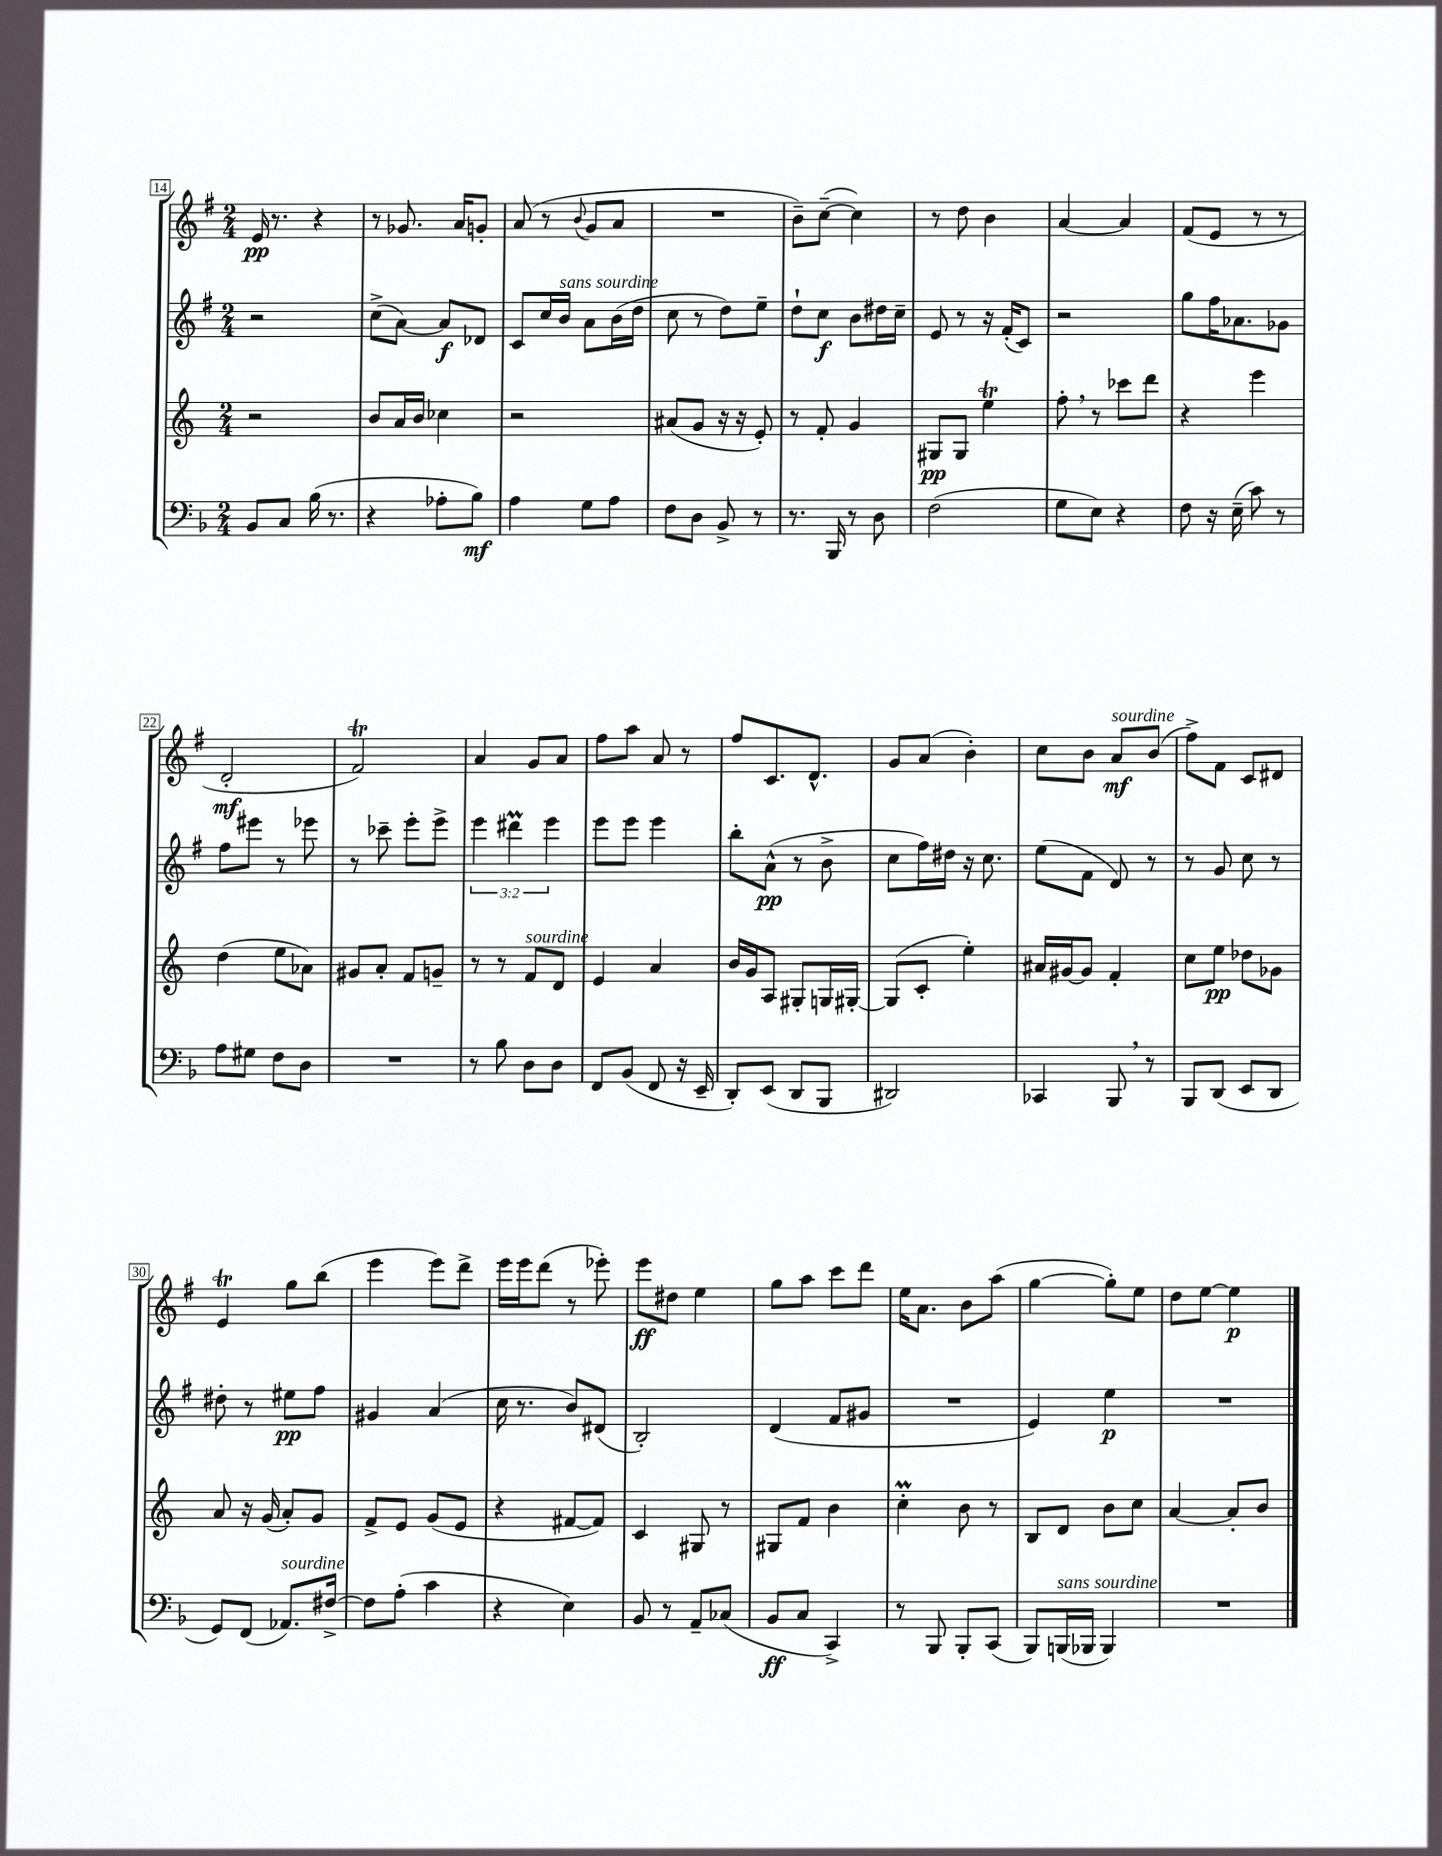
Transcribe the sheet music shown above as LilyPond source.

<<
\new StaffGroup <<
\new Staff = "s0" {
    \clef treble \key g \major \numericTimeSignature \time 2/4
    e'16\pp r8. r4 |
    r8 ges'8. a'16 g'8-. |
    a'8( r8 \appoggiatura { b'8 } g'8 a'8 |
    R2 |
    b'8--) c''8~--( c''4) |
    r8 d''8 b'4 |
    a'4~ a'4 |
    fis'8( e'8 r8 r8 |
    d'2-.\mf |
    fis'2\trill) |
    a'4 g'8 a'8 |
    fis''8 a''8 a'8 r8 |
    fis''8 c'8. d'8.-^ |
    g'8 a'8( b'4-.) |
    c''8 b'8 a'8\mf^\markup { \italic "sourdine" } b'8( |
    fis''8->) fis'8 c'8 dis'8 |
    e'4\trill g''8 b''8( |
    e'''4 e'''8) d'''8-> |
    e'''16 e'''16 d'''8( r8 ees'''8-.) |
    e'''8\ff dis''8 e''4 |
    g''8 a''8 c'''8 d'''8 |
    e''16 a'8. b'8 a''8( |
    g''4~ g''8-.) e''8 |
    d''8 e''8~ e''4\p \bar "|." |
}
\new Staff = "s1" {
    \clef treble \key g \major \numericTimeSignature \time 2/4 \override Staff.TupletNumber.text = #tuplet-number::calc-fraction-text
    r2 |
    c''8->( a'8~) a'8\f des'8 |
    c'8 c''16 b'16^\markup { \italic "sans sourdine" } a'8 b'16( d''16 |
    c''8 r8 d''8) e''8-- |
    d''8-! c''8\f b'8 dis''16 c''16-- |
    e'8 r8 r16 fis'16-.( c'8) |
    r2 |
    g''8 fis''16 aes'8. ges'8 |
    fis''8 eis'''8 r8 ees'''8 |
    r8 ces'''8-- e'''8-. e'''8-> |
    \tuplet 3/2 { e'''4 dis'''4\prall e'''4 } |
    e'''8 e'''8 e'''4 |
    b''8-. a'8-^\pp( r8 b'8-> |
    c''8 fis''16) dis''16 r16 c''8. |
    e''8( fis'8 d'8) r8 |
    r8 g'8 c''8 r8 |
    dis''8-. r8 eis''8\pp fis''8 |
    gis'4 a'4( |
    c''16 r8. b'8) dis'8( |
    b2-.) |
    d'4( fis'8 gis'8 |
    R2 |
    e'4) e''4\p |
    R2 \bar "|." |
}
\new Staff = "s2" {
    \clef treble \key c \major \numericTimeSignature \time 2/4
    r2 |
    b'8 a'16 b'16 ces''4 |
    r2 |
    ais'8( g'8 r16 r16 e'8-.) |
    r8 f'8-. g'4 |
    gis8\pp gis8 e''4\trill |
    f''8-. \breathe r8 ces'''8 d'''8 |
    r4 e'''4 |
    d''4( e''8 aes'8) |
    gis'8 a'8-. f'8 g'8-- |
    r8 r8 f'8^\markup { \italic "sourdine" } d'8 |
    e'4 a'4 |
    b'16 g'16 a8 gis8-. g16 gis16~-. |
    gis8( c'8-. e''4-.) |
    ais'16 gis'16~ gis'8 f'4-. |
    c''8 e''8\pp des''8 ges'8 |
    a'8 r16 g'16( a'8-.) g'8 |
    f'8-> e'8 g'8( e'8 |
    r4 fis'8~ fis'8) |
    c'4 gis8 r8 |
    gis8 f'8 b'4 |
    c''4-.\prall b'8 r8 |
    b8 d'8 b'8 c''8 |
    a'4~ a'8-. b'8 \bar "|." |
}
\new Staff = "s3" {
    \clef bass \key f \major \numericTimeSignature \time 2/4
    bes,8 c8 bes16( r8. |
    r4 aes8-. bes8\mf) |
    a4 g8 a8 |
    f8 d8 bes,8-> r8 |
    r8. bes,,16 r8 d8 |
    f2( |
    g8 e8) r4 |
    f8 r16 e16--( c'8) r8 |
    a8 gis8 f8 d8 |
    R2 |
    r8 bes8 d8 d8 |
    f,8 bes,8( f,8 r16 e,16-- |
    d,8-.) e,8( d,8 bes,,8 |
    dis,2) |
    ces,4 bes,,8 \breathe r8 |
    bes,,8 d,8( e,8 d,8 |
    g,8) f,8( aes,8.^\markup { \italic "sourdine" }) fis16~-> |
    fis8 a8-.( c'4 |
    r4 e4) |
    bes,8 r8 a,8-- ces8( |
    bes,8\ff c8 c,4->) |
    r8 bes,,8 bes,,8-. c,8( |
    bes,,8) b,,16^\markup { \italic "sans sourdine" }( bes,,16 bes,,4) |
    R2 \bar "|." |
}
>>
>>
\layout { \context { \Score currentBarNumber = #14 \override BarNumber.stencil = #(make-stencil-boxer 0.1 0.3 ly:text-interface::print) } }
